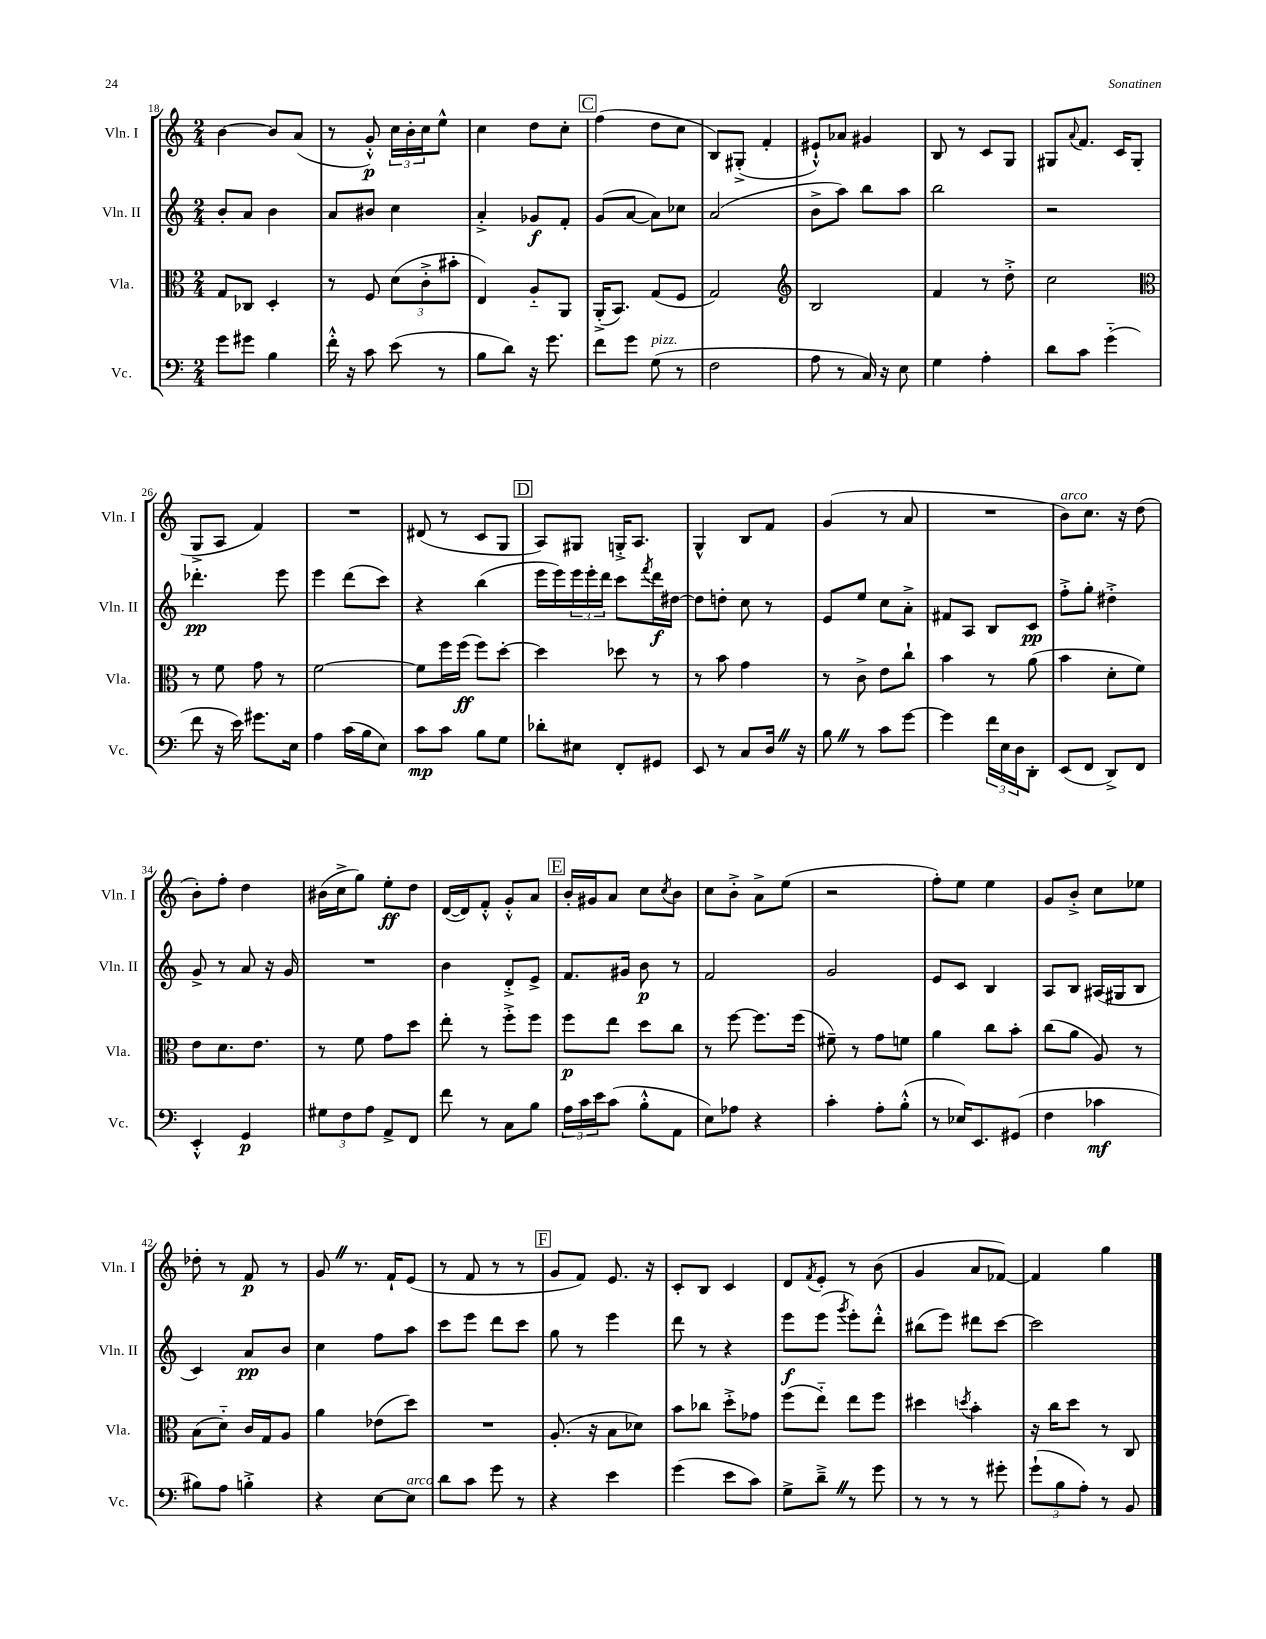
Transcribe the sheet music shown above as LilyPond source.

<<
\new StaffGroup <<
\new Staff = "s0" \with { instrumentName = "Vln. I" shortInstrumentName = "Vln. I" } {
    \clef treble \key c \major \numericTimeSignature \time 2/4
    b'4~ b'8 a'8( |
    r8 g'8-.-^\p) \tuplet 3/2 { c''16 b'16-. c''16 } e''8-^ |
    c''4 d''8 c''8-. |
    \mark \markup { \box "C" } f''4( d''8 c''8 |
    b8) gis8-.->( f'4-. |
    eis'8-!-^) aes'8 gis'4 |
    b8 r8 c'8 g8 |
    gis8 \appoggiatura { a'8 } f'8. c'16 gis8( |
    g8-> a8 f'4) |
    R2 |
    dis'8( r8 c'8 g8 |
    \mark \markup { \box "D" } a8) gis8 g16-.-> a8. |
    g4-^ b8 f'8 |
    g'4( r8 a'8 |
    R2 |
    b'8^\markup { \italic "arco" }) c''8. r16 d''8( |
    b'8-.) f''8-. d''4 |
    bis'16( c''16-> g''8) e''8-.\ff d''8 |
    d'16~( d'16) f'8-.-^ g'8-.-^ a'8 |
    \mark \markup { \box "E" } b'16-. gis'16 a'8 c''8 \acciaccatura { c''8 } b'8 |
    c''8 b'8-.-> a'8-> e''8( |
    r2 |
    f''8-.) e''8 e''4 |
    g'8 b'8-.-> c''8 ees''8 |
    des''8-. r8 f'8\p r8 |
    g'8 \once \override BreathingSign.text = \markup { \musicglyph "scripts.caesura.straight" } \breathe r8. f'16-! e'8( |
    r8 f'8 r8 r8 |
    \mark \markup { \box "F" } g'8 f'8) e'8. r16 |
    c'8-. b8 c'4 |
    d'8 \acciaccatura { f'8 } e'8-. r8 b'8( |
    g'4 a'8 fes'8~) |
    fes'4 g''4 \bar "|." |
}
\new Staff = "s1" \with { instrumentName = "Vln. II" shortInstrumentName = "Vln. II" } {
    \clef treble \key c \major \numericTimeSignature \time 2/4
    b'8-. a'8 b'4 |
    a'8 bis'8 c''4 |
    a'4-.-> ges'8\f f'8-. |
    \mark \markup { \box "C" } g'8( a'8~ a'8) ces''8 |
    a'2( |
    b'8-> a''8) b''8 a''8 |
    b''2 |
    r2 |
    des'''4.-.\pp e'''8 |
    e'''4 d'''8( c'''8) |
    r4 b''4( |
    \mark \markup { \box "D" } e'''16 e'''16) \tuplet 3/2 { e'''16 e'''16-. d'''16 } c'''8 \acciaccatura { f'''8 } d'''16\f dis''16~ |
    dis''8 d''8-. c''8 r8 |
    e'8 e''8 c''8 a'8-.-> |
    fis'8 a8 b8 c'8\pp |
    f''8-.-> g''8-. dis''4-.-> |
    g'8-> r8 a'8 r16 g'16 |
    R2 |
    b'4 d'8-.-> e'8-> |
    \mark \markup { \box "E" } f'8. gis'16 b'8\p r8 |
    f'2 |
    g'2 |
    e'8 c'8 b4 |
    a8 b8 ais16( gis16 b8 |
    c'4) a'8\pp b'8 |
    c''4 f''8 a''8 |
    c'''8 e'''8 d'''8 c'''8 |
    \mark \markup { \box "F" } g''8 r8 e'''4 |
    d'''8 r8 r4 |
    e'''8\f e'''8( \acciaccatura { g'''8 } e'''8-.) d'''8-.-^ |
    bis''8( e'''8) dis'''8 c'''8~ |
    c'''2 \bar "|." |
}
\new Staff = "s2" \with { instrumentName = "Vla." shortInstrumentName = "Vla." } {
    \clef alto \key c \major \numericTimeSignature \time 2/4
    g8 ces8 d4-. |
    r8 f8 \tuplet 3/2 { d'8( c'8-.-> bis'8-. } |
    e4) a8-_ a,8 |
    \mark \markup { \box "C" } a,16-.->( b,8.) g8( f8 |
    g2) |
    \clef treble b2 |
    f'4 r8 d''8-.-> |
    c''2 |
    \clef alto r8 f'8 g'8 r8 |
    f'2~ |
    f'8 f''16 f''16\ff( f''8) d''8~-. |
    \mark \markup { \box "D" } d''4 des''8 r8 |
    r8 b'8 g'4 |
    r8 c'8-> e'8 c''8-! |
    b'4 r8 a'8( |
    b'4 d'8-. f'8) |
    e'8 d'8. e'8. |
    r8 f'8 g'8 d''8 |
    e''8-. r8 f''8-.-> f''8 |
    \mark \markup { \box "E" } f''8\p e''8 d''8 c''8 |
    r8 f''8~ f''8. f''16( |
    fis'8--) r8 g'8 f'8 |
    a'4 c''8 b'8-. |
    c''8( a'8 a8) r8 |
    b8( d'8-_) c'16 g16 a8 |
    a'4 ees'8( d''8) |
    R2 |
    \mark \markup { \box "F" } a8.-.( r16 b8 des'8) |
    b'8 ces''8 d''8-.-> ges'8 |
    f''8( e''8-_) e''8 f''8 |
    dis''4 \acciaccatura { d''8 } b'4-. |
    r16 c''16 d''8 r8 c8 \bar "|." |
}
\new Staff = "s3" \with { instrumentName = "Vc." shortInstrumentName = "Vc." } {
    \clef bass \key c \major \numericTimeSignature \time 2/4
    g'8 gis'8 b4 |
    f'16-.-^ r16 c'8 e'8( r8 |
    b8 d'8) r16 g'8. |
    \mark \markup { \box "C" } f'8 g'8 g8^\markup { \italic "pizz." }( r8 |
    f2 |
    a8 r8 c16) r16 e8 |
    g4 a4-. |
    d'8 c'8 g'4-_( |
    f'8 r16 e'16) gis'8. e16 |
    a4 c'16( b16 e8) |
    c'8\mp c'8 b8 g8 |
    \mark \markup { \box "D" } des'8-. eis8 f,8-. gis,8 |
    e,8 r8 c8 d16 \once \override BreathingSign.text = \markup { \musicglyph "scripts.caesura.straight" } \breathe r16 |
    b8 \once \override BreathingSign.text = \markup { \musicglyph "scripts.caesura.straight" } \breathe r8 c'8 g'8~ |
    g'4 \tuplet 3/2 { f'16 e16 d16 } d,8-. |
    e,8( f,8 d,8->) f,8 |
    e,4-.-^ g,4\p |
    \tuplet 3/2 { gis8 f8 a8 } a,8-> f,8 |
    f'8 r8 c8 b8 |
    \mark \markup { \box "E" } \tuplet 3/2 { a16 c'16 e'16 } c'8( b8-.-^ a,8 |
    e8) aes8 r4 |
    c'4-. a8-. b8-.-^( |
    r8 ees16) e,8. gis,8( |
    f4 ces'4\mf |
    bis8) a8 b4-.-> |
    r4 e8~ e8^\markup { \italic "arco" } |
    d'8 c'8 g'8 r8 |
    \mark \markup { \box "F" } r4 e'4 |
    g'4( e'8 c'8) |
    g8-> d'8---> \once \override BreathingSign.text = \markup { \musicglyph "scripts.caesura.straight" } \breathe r8 g'8 |
    r8 r8 r8 gis'8-. |
    \tuplet 3/2 { g'8-!( b8 a8-.) } r8 b,8 \bar "|." |
}
>>
>>
\layout { \context { \Score currentBarNumber = #18 } }
